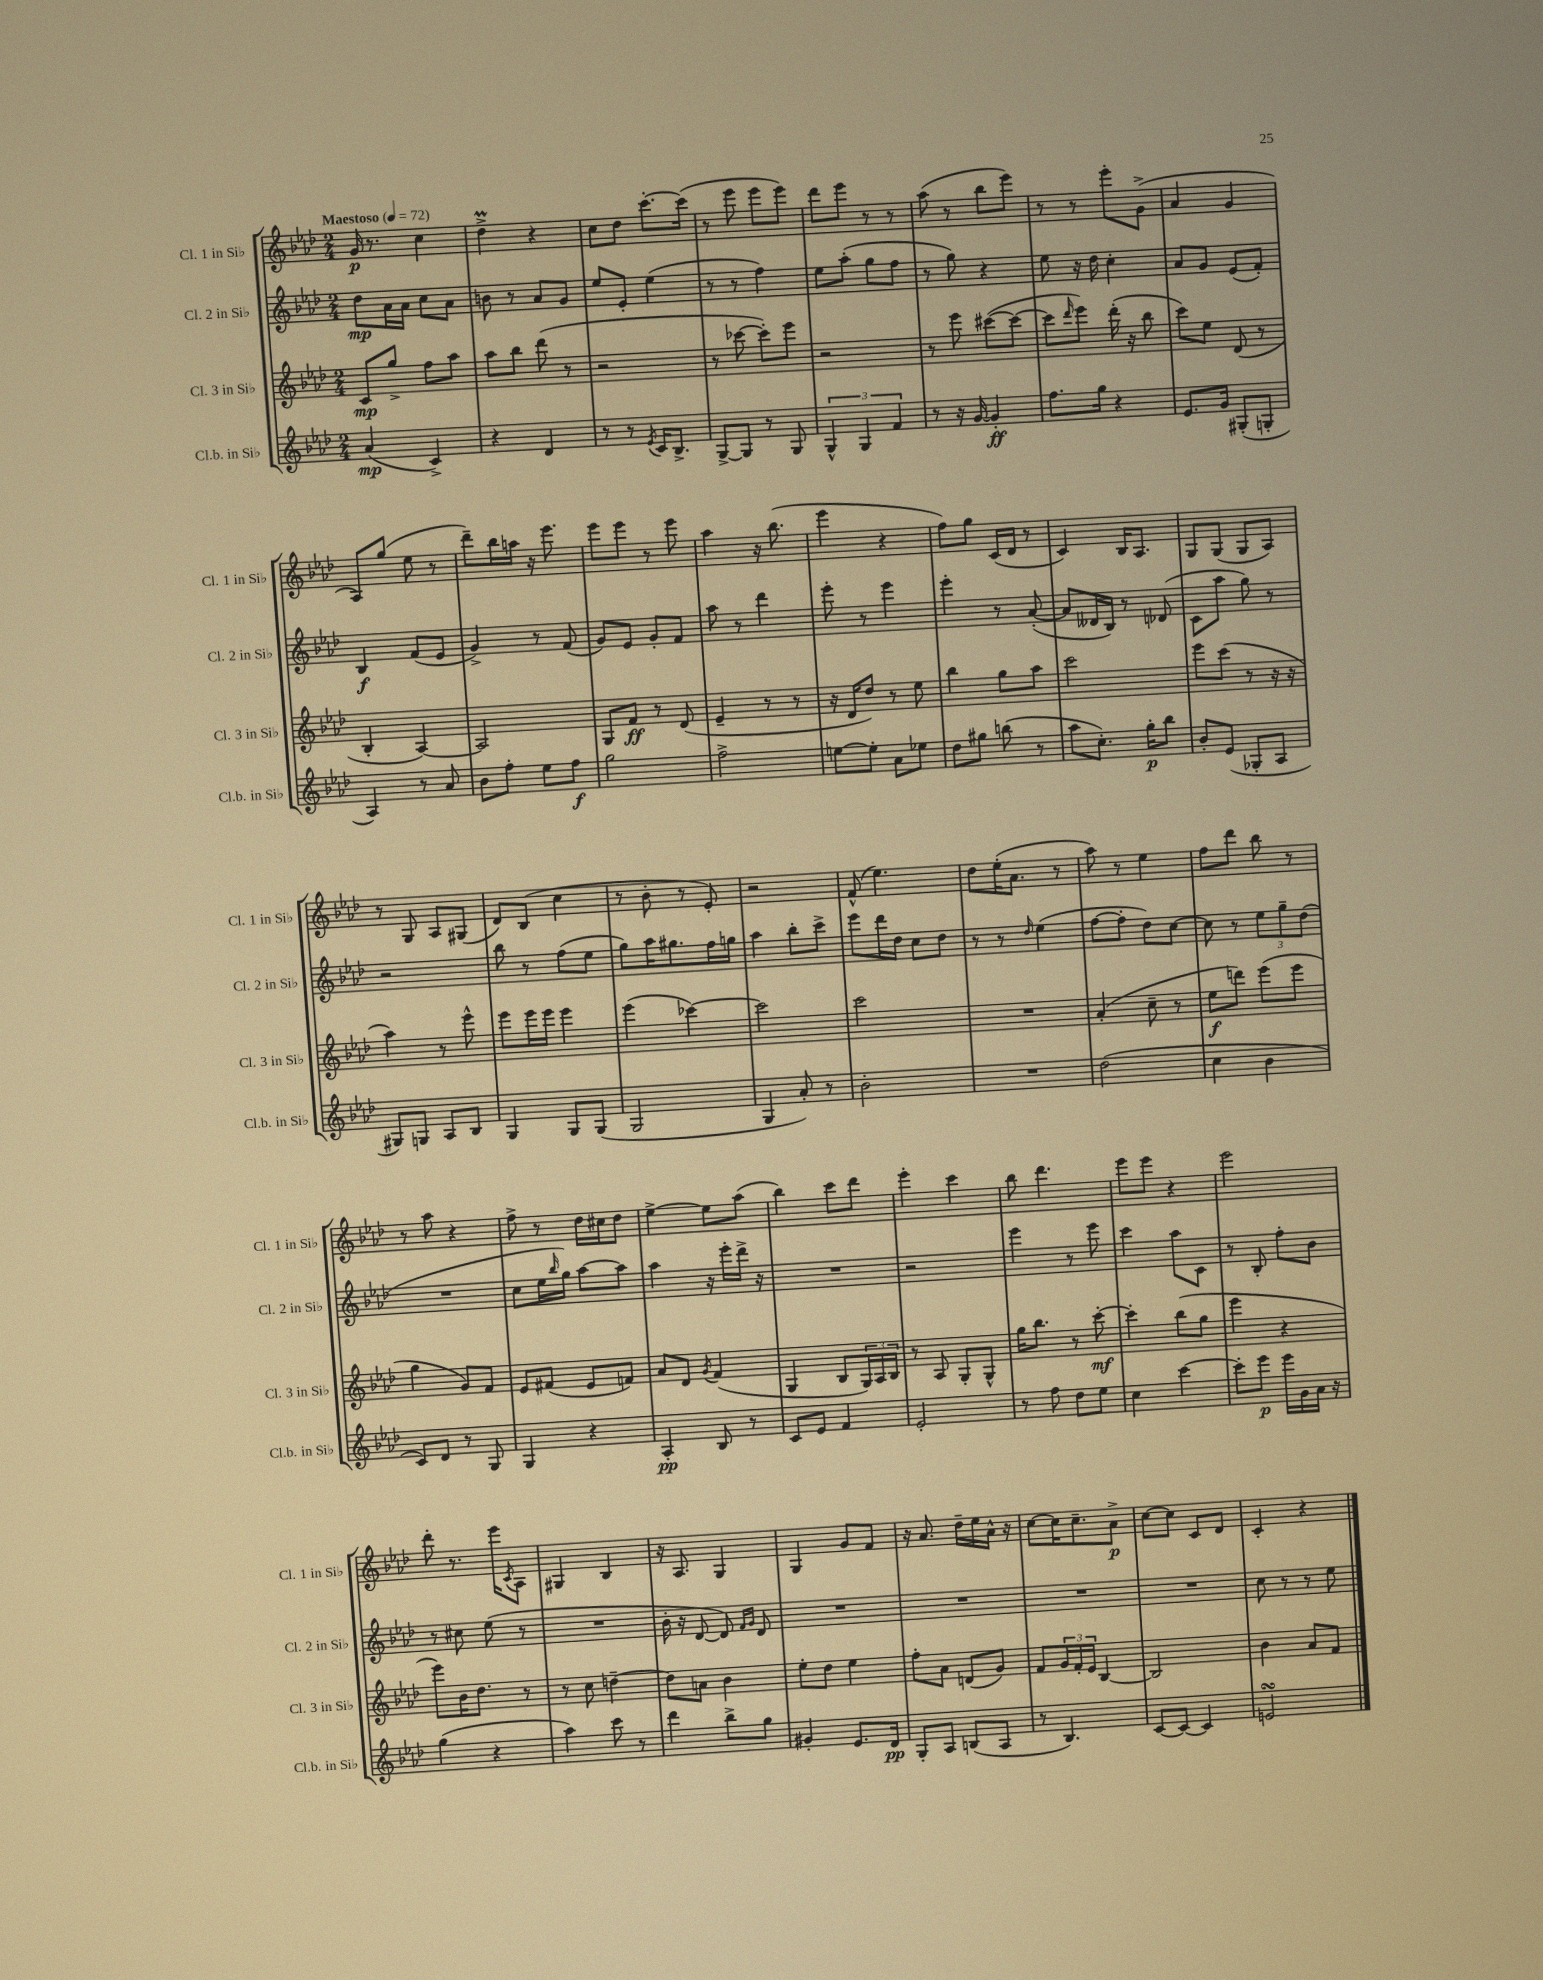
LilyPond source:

<<
\new StaffGroup <<
\new Staff = "s0" \with { instrumentName = "Cl. 1 in Sib" shortInstrumentName = "Cl. 1 in Sib" } {
    \clef treble \key aes \major \numericTimeSignature \time 2/4 \tempo "Maestoso" 4 = 72
    g'16\p r8. c''4 |
    des''4->\prall r4 |
    c''8 des''8 c'''8.~-. c'''16( |
    r8 ees'''8 ees'''8 ees'''8) |
    des'''8 ees'''8 r8 r8 |
    aes''8( r8 bes''8 ees'''8) |
    r8 r8 ees'''8-. g'8->( |
    aes'4 g'4 |
    aes8) g''8( ees''8 r8 |
    des'''8--) bes''16 a''16 r16 ees'''8. |
    ees'''8 ees'''8 r8 ees'''8 |
    aes''4 r16 bes''8.( |
    ees'''4 r4 |
    f''8) g''8 c'16( des'16 r8 |
    c'4) bes16 aes8. |
    g8 g8( g8 aes8) |
    r8 g8 aes8 gis8( |
    des'8) bes8( c''4 |
    r8 bes'8-. r8 ees'8-.) |
    r2 |
    f'8-^( ees''4.) |
    des''8 ees''16-.( aes'8. r8 |
    aes''8) r8 ees''4 |
    f''8 des'''8 bes''8 r8 |
    r8 aes''8 r4 |
    f''8-> r8 des''16 cis''16 des''8 |
    ees''4~-> ees''8 aes''8( |
    bes''4) c'''8 des'''8 |
    ees'''4-. c'''4 |
    bes''8 des'''4. |
    ees'''8 ees'''8 r4 |
    ees'''2 |
    des'''8-. r8. ees'''16 \acciaccatura { c'8 } aes8 |
    gis4 bes4 |
    r16 aes8. g4 |
    g4 g'8 f'8 |
    r16 aes'8. des''16-- ees''16 aes'16-^ r16 |
    c''8~ c''16 c''8.-- aes'8->\p |
    c''8~ c''8 c'8 des'8 |
    c'4-. r4 \bar "|." |
}
\new Staff = "s1" \with { instrumentName = "Cl. 2 in Sib" shortInstrumentName = "Cl. 2 in Sib" } {
    \clef treble \key aes \major \numericTimeSignature \time 2/4
    des''8\mp aes'16 aes'16 c''8 aes'8 |
    b'8 r8 aes'8 g'8 |
    ees''8 ees'8-. ees''4( |
    r8 r8 f''4) |
    ees''8 aes''8-.( g''8 f''8 |
    r8 g''8) r4 |
    ees''8 r16 des''16 c''4-. |
    aes'8 g'8 ees'8( f'8-.) |
    bes4\f f'8( ees'8 |
    g'4->) r8 f'8( |
    g'8) ees'8 g'8-. f'8 |
    aes''8 r8 des'''4 |
    ees'''8-. r8 ees'''4 |
    ees'''4-. r8 aes'8~-.( |
    aes'8 deses'16 bes16) r8 des'8( |
    c'8 aes''8 g''8) r8 |
    r2 |
    bes''8 r8 f''8( ees''8 |
    g''8) aes''16 gis''8. f''16 g''16 |
    aes''4 bes''8-. c'''8-> |
    ees'''8 des'''16 des''16 c''8 des''8 |
    r8 r8 \grace { des''16 } ees''4( |
    f''8~ f''8-. des''8) c''8~ |
    c''8 r8 \tuplet 3/2 { ees''8 g''8-- des''8( } |
    R2 |
    c''8 ees''16 \grace { bes''16 } g''16) aes''8~ aes''8 |
    aes''4 r16 ees'''16-. des'''16-> r16 |
    R2 |
    r2 |
    ees'''4 r8 ees'''8 |
    c'''4 aes''8 c'8 |
    r8 bes8-. f''8-. bes'8 |
    r8 cis''8 ees''8( r8 |
    R2 |
    bes'16-. r16 des'8~ des'8) \grace { f'16 g'16 } des'8 |
    R2 |
    R2 |
    R2 |
    R2 |
    c''8 r8 r8 ees''8 \bar "|." |
}
\new Staff = "s2" \with { instrumentName = "Cl. 3 in Sib" shortInstrumentName = "Cl. 3 in Sib" } {
    \clef treble \key aes \major \numericTimeSignature \time 2/4
    c'8\mp g''8-> f''8 aes''8 |
    aes''8 bes''8 des'''8( r8 |
    r2 |
    r8 ces'''8~ ces'''8-.) ees'''8 |
    r2 |
    r8 ees'''8 cis'''8~( cis'''8~ |
    cis'''8 \grace { des'''16 } ees'''8) des'''16-.( r16 bes''8 |
    c'''8) ees''8 des'8( r8 |
    bes4-. aes4~) |
    aes2 |
    g8 f'8\ff r8 des'8( |
    ees'4-- r8 r8 |
    r16 des'16 des''8) r8 ees''8 |
    bes''4 g''8 aes''8 |
    c'''2 |
    ees'''8 c'''8( r8 r16 r16 |
    aes''4) r8 ees'''8-^ |
    ees'''8 ees'''16 ees'''16 ees'''4 |
    ees'''4( ces'''4~) |
    ces'''2 |
    c'''2 |
    R2 |
    aes'4-.( c''8-- r8 |
    ees''8\f d'''8) ees'''8( ees'''8 |
    g''4 g'8) f'8 |
    ees'8 fis'8( ees'8 f'8) |
    aes'8 des'8 \acciaccatura { g'8 } f'4( |
    g4 bes8 \tuplet 3/2 { g16) aes16 bes16 } |
    r8 aes8 g8-. g8-^ |
    g''16 bes''8. r8 c'''8~-.\mf |
    c'''4-. bes''8( g''8 |
    ees'''4 r4 |
    ees'''8) bes'16 des''8. r8 |
    r8 c''8 d''4~-- |
    d''8 a'8 bes'4 |
    ees''8-. des''8 ees''4 |
    f''8-. aes'8 d'8( g'8) |
    f'8 \tuplet 3/2 { g'16 f'16-. ees'16 } bes4~ |
    bes2 |
    bes'4 aes'8 f'8 \bar "|." |
}
\new Staff = "s3" \with { instrumentName = "Cl.b. in Sib" shortInstrumentName = "Cl.b. in Sib" } {
    \clef treble \key aes \major \numericTimeSignature \time 2/4
    aes'4\mp( c'4->) |
    r4 des'4 |
    r8 r8 \acciaccatura { ees'8 } c'16 bes8.-> |
    g8~-> g8 r8 g8 |
    \tuplet 3/2 { g4-^ g4 f'4 } |
    r8 r16 g'16~ g'4-.\ff |
    f''8. g''16 r4 |
    ees'8. g'16 gis8-.( g8-. |
    aes4) r8 aes'8 |
    bes'8 f''8-. ees''8 f''8\f |
    g''2 |
    f''2-> |
    e''8~ e''8-. aes'8 ees''8 |
    des''8 gis''8 b''8( r8 |
    aes''8 c''8.-.) g''16-.\p bes''8 |
    bes'8-. ees'8( ges8-. aes8 |
    gis8) g8 aes8 bes8 |
    g4 g8 g8( |
    g2 |
    g4 aes'8-.) r8 |
    bes'2-. |
    R2 |
    des''2( |
    c''4 bes'4 |
    c'8) des'8 r8 g8 |
    g4 r4 |
    aes4-.\pp bes8 r8 |
    c'8 ees'8 f'4 |
    ees'2-. |
    r8 f''8 des''8 ees''8 |
    c''4 c'''4~ |
    c'''8-. ees'''8\p ees'''16 g'16 aes'16 r16 |
    g''4( r4 |
    aes''4) c'''8 r8 |
    des'''4 bes''8-> g''8 |
    gis'4-. ees'8. des'16\pp |
    g8-. aes8 b8( aes8 |
    r8 bes4.) |
    c'8~ c'8~ c'4 |
    e'2\turn \bar "|." |
}
>>
>>
\layout { \context { \Score \remove "Bar_number_engraver" } }
